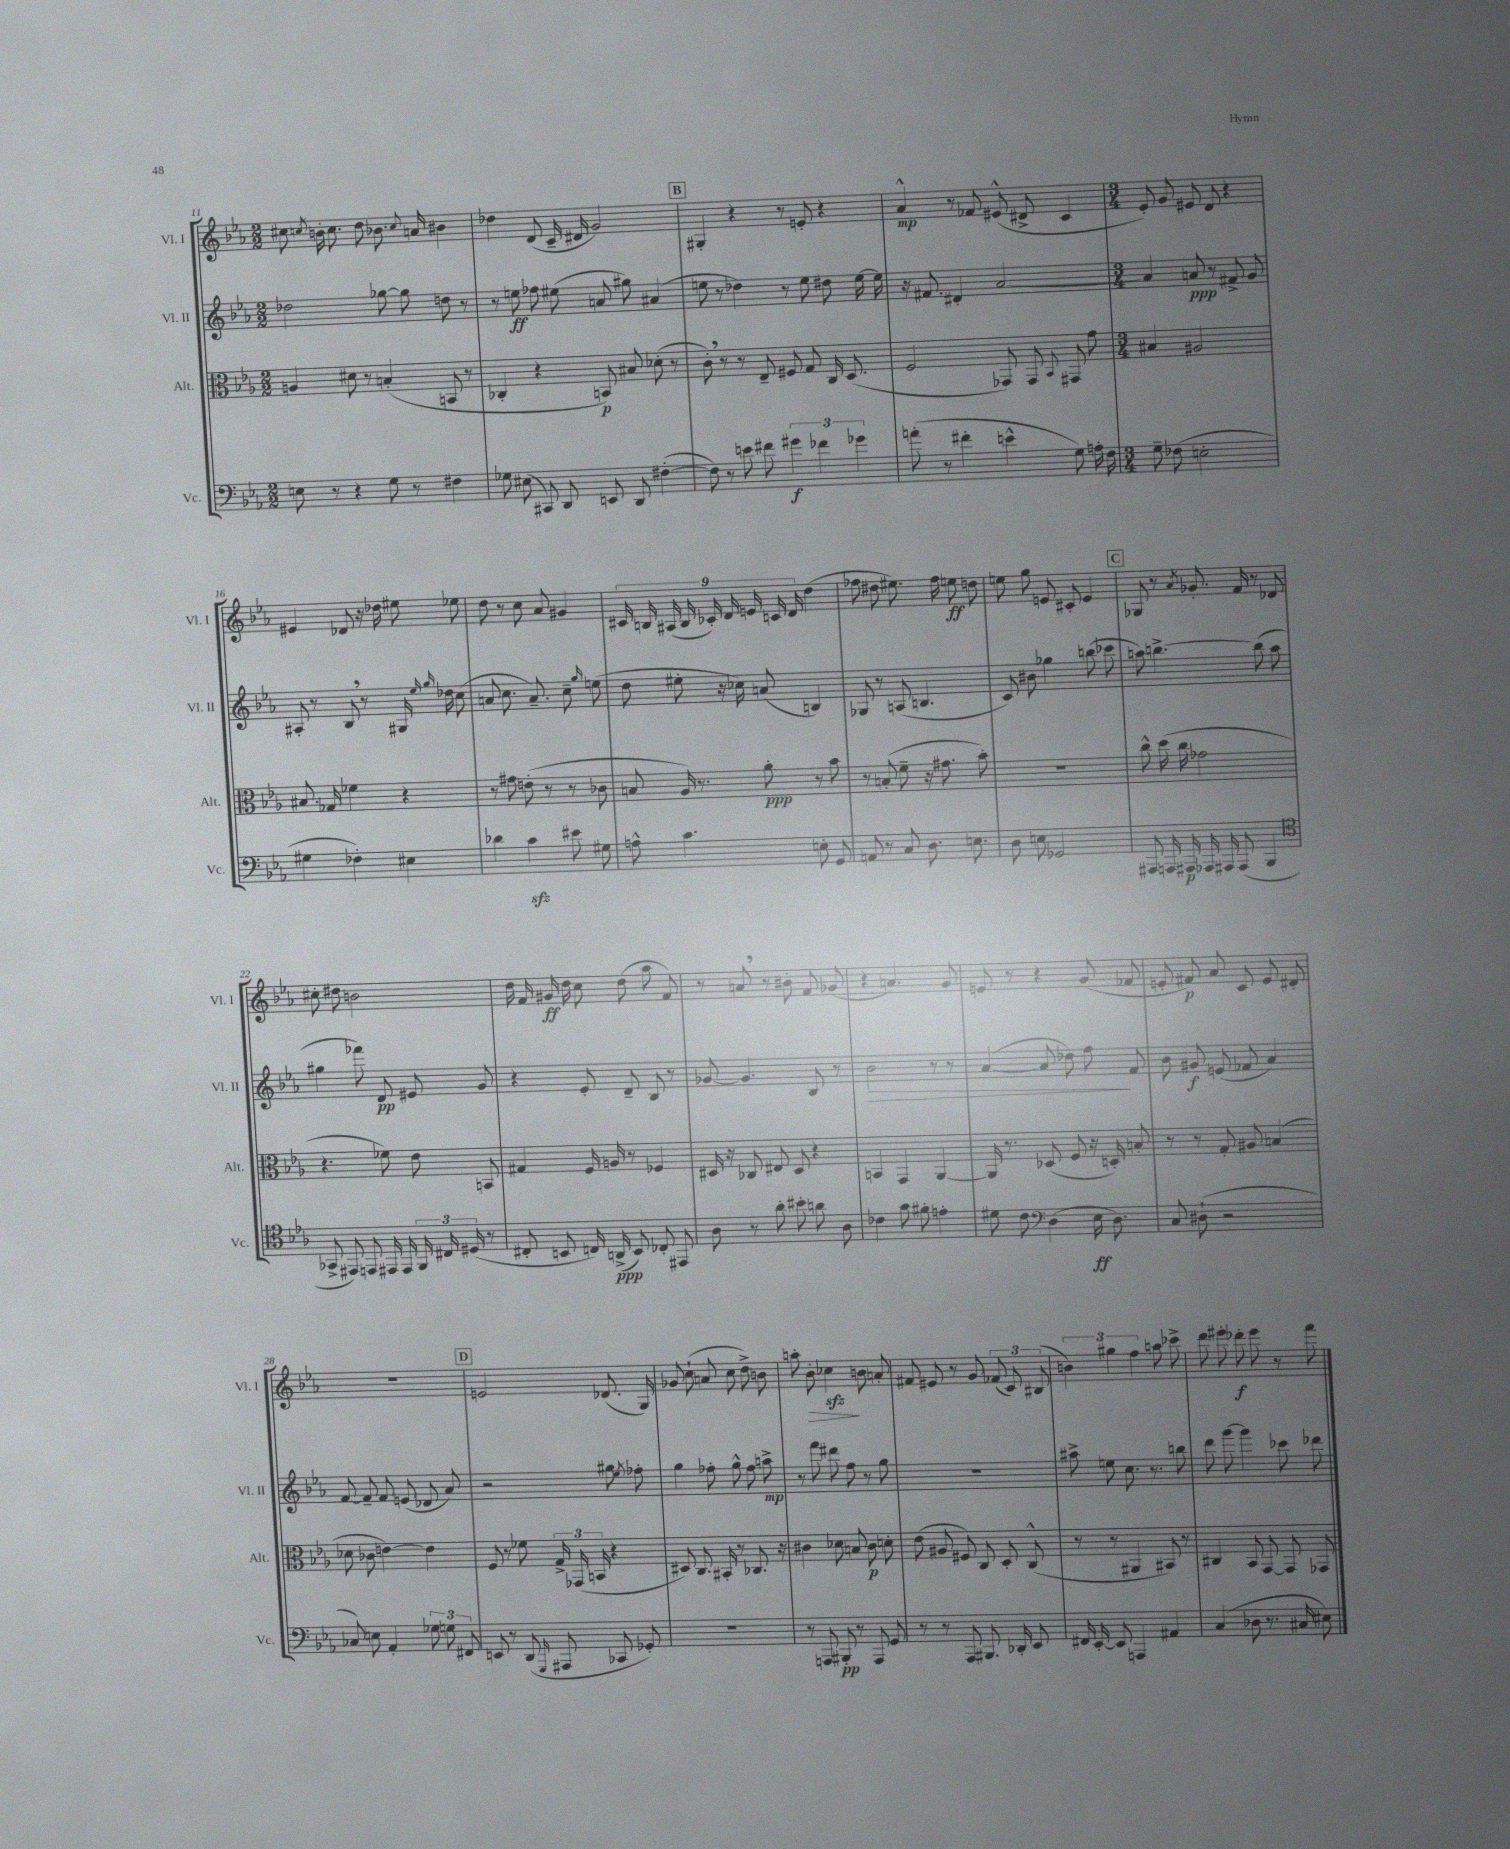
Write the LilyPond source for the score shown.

<<
\new StaffGroup <<
\new Staff = "s0" \with { instrumentName = "Vl. I" shortInstrumentName = "Vl. I" } {
    \clef treble \key ees \major \numericTimeSignature \time 2/2
    \autoBeamOff cis''8 \acciaccatura { c''8 } b'16-. c''8. d''8 bes'8. \appoggiatura { c''8 } a'16 bis'4 |
    des''4 d'8( c'16-- dis'16 g'2) |
    \mark \markup { \box "B" } gis4-. r4 r8 e'8-. r4 |
    aes'4-^\mp r8 fes'8 eis'8-^( dis'8-> c'4 |
    \numericTimeSignature \time 3/4 ees'8-.) g'8 eis'8 d'8 r4 |
    eis'4 des'8 r16 des''16 eis''8 ees''8 |
    d''8 r8 c''8 aes'8 gis'4 |
    \tuplet 9/8 { cis'16 b16 ais16( b16 ces'16-.) d'16 e'16 c'16 d'16 } d''4( |
    fes''8 dis''8 eis''8.) fes''16 e''8\ff d''8 |
    e''8 g''8 e'8 cis'8-. e'4 |
    \mark \markup { \box "C" } ges8 r8 \acciaccatura { aes'8 } ges'8.-. f'16 r8 des'8 |
    cis''8-. dis''8 b'2 |
    d''16 f'16 gis'16\ff d''16 c''8 d''8( aes''8 f'8) |
    r8 a'8 \breathe r8 bis'8-. f'8 ges'8( |
    r4 a'4.) g'8 |
    e'8 r8 r4 g'8( fes'8 |
    e'8-. fis'8\p) aes'8 c'8 e'8 dis'8-. |
    R2. |
    \mark \markup { \box "D" } e'2 des'8.( g16) |
    ges'8 c''8-!( a'8 c''8 d''8->) b'8 |
    a''8-. bes'8-.\> ces''4\sfz\! b'8 a'8-. |
    fis'8 eis'8 r8 g'8 \tuplet 3/2 { fes'8( c'8) bis8( } |
    \tuplet 3/2 { b'4) gis''4 f''4 } a''8 ces'''8-> |
    d'''8 eis'''8-. des'''8-.\f eis'''8 r8 f'''8 \bar "|." |
}
\new Staff = "s1" \with { instrumentName = "Vl. II" shortInstrumentName = "Vl. II" } {
    \clef treble \key ees \major \numericTimeSignature \time 2/2
    \autoBeamOff des''2 ges''8~ ges''8 d''8 r8 |
    r8 e''8\ff fes''8 eis''8( a'8 gis''8) ais'4( |
    \mark \markup { \box "B" } e''8 r8 des''4) r8 e''8 dis''8 e''16~ e''16 |
    r16 fis'8. dis'4-. aes'2~ |
    \numericTimeSignature \time 3/4 aes'4 a'8\ppp r8 fis'8-> g'8 |
    ais8-. r8 bes8 \breathe r8 gis16 \grace { ees''16 g''16 } des''16 c''8( |
    a'8 c''8. a'8.--) c''8-- \grace { g''16 } e''8( |
    d''8 eis''8-. r16 ces''16) a'8( b4) |
    ges8 r8 a8( b4. |
    c'8) bis'8 ges''4 b''8( ces'''8 |
    \mark \markup { \box "C" } a''8) b''4.~-> b''8( a''8 |
    gis''4 fes'''8) d'8\pp eis'8 g'8 |
    r4 ees'8-. d'8-- bes8 r8 |
    ges'8~ ges'4. bes8 r8 |
    bes'2\> r8 r8 |
    aes'4~( aes'8 des''8) f''8\! f'8 |
    bes'8 gis'8\f e'8( fes'8 aes'4) |
    f'8~ f'8-- f'8 e'8( des'8 aes'8) |
    \mark \markup { \box "D" } r2 gis''8 \acciaccatura { ees''8 } fes''8-. |
    g''4 fes''8-. g''8-^ fes''8 a''8->\mp |
    r8 f'''8 dis'''8 f''8 r8 g''8 |
    R2. |
    ais''8-> e''8 c''8. r8. b''8 |
    d'''8 g'''8~ g'''4 ces'''8 des'''8 \bar "|." |
}
\new Staff = "s2" \with { instrumentName = "Alt." shortInstrumentName = "Alt." } {
    \clef alto \key ees \major \numericTimeSignature \time 2/2
    \autoBeamOff a4 dis'8 r8 b4-.( b,8 r8 |
    ces4-. r4 b,8\p) bis8 des'8-.( r8 |
    \mark \markup { \box "B" } c'8-.) \breathe r8 r8 ees8-- fis8 g8 c16 d8.( |
    f2 ges,8) ges,8 \appoggiatura { bes,8 } gis,8 g'8 |
    \numericTimeSignature \time 3/4 bis4 ais2 |
    bis8. ges16 fes'4 r4 |
    r8 gis'8 e'8-.( r8 r8 ces'8 |
    b8 aes16) r8. aes'8-.\ppp r8 bes'8 |
    r8 b8-.( f'8-- r16 gis'8. bes'8-.) |
    R2. |
    \mark \markup { \box "C" } c''8-^ d''16( c''16 ges'2 |
    r4. fes'8) ees'8 b,8 |
    gis4 f16 a16 r8 fes4 |
    dis16 r16 ces8 eis8 dis8 r4 |
    b,4 g,4 aes,4~ |
    aes,16 r8. des8( f8 r16 d16-.) b8-. |
    r8 r8 g8-. ais8 b4( |
    des'8 ces'8 e'4~) e'4 |
    \mark \markup { \box "D" } f8 r8 fes'8 \tuplet 3/2 { g16-> ges,16( b,16 } r4 |
    dis8) c8. bis,16-. r8 ces8. r16 |
    cis'4 des'8 b8 cis'8\p d'8-. |
    ees'8( ais8 fis8) c8 d8-. c8-^( |
    r8 r8 ais,4 bis,8) r8 |
    cis4 bes,8 g,8~ g,8 ges,8 \bar "|." |
}
\new Staff = "s3" \with { instrumentName = "Vc." shortInstrumentName = "Vc." } {
    \clef bass \key ees \major \numericTimeSignature \time 2/2
    \autoBeamOff e8 r8 r4 g8 r8 fis4 |
    ges8 eis8( cis,8) d,8 e,8 d,8 fis4~-.( |
    \mark \markup { \box "B" } fis8) r8 e'8 fis'8 \tuplet 3/2 { gis'4\f fes'4 ges'4 } |
    a'8-.( r8 fis'4-. e'4-^ g8) a16-. f16 |
    \numericTimeSignature \time 3/4 g8-- fes8( e2-. |
    gis4 fes4-.) eis4 |
    des'4 c'4\sfz eis'8 gis8 |
    a8-^ c'4. e8-. g,8 |
    a,8 r8 c8 d8. e8. |
    d8 e8 ges,2 |
    \mark \markup { \box "C" } ais,,8 a,,16 ais,,16\p aes,,16 ais,,16 ais,,8( bes,,4 |
    \clef tenor ges,8-> eis,8) e,8 eis,16 eis,16 \tuplet 3/2 { f,16 cis16 dis16( } r8 |
    cis8-. b,8 c16) a,16->\ppp( b,8) ces8-. eis,8 |
    aes8 r8 aes'8-. bis'8-. a'8 aes8 |
    ces'4 g'8 fis'8-. e'4-. |
    dis'8 c'8 \clef bass d4( ees16\ff d8.) |
    c8 dis8-!( r2 |
    ces8) e8 aes,4-. \tuplet 3/2 { ges8 g8 fis,8 } |
    \mark \markup { \box "D" } e,8 r8 d,8( \grace { g,,16 } ais,,8 ces,8 ges,8-.) |
    R2. |
    r8 a,,8 bis,,8-.\pp r8 a,,8 g,8 |
    r8 r8 aes,,8 bis,,8. des,16-. ees,8 |
    fis,16 ees,16~-. ees,8 a,,4 ais,4 |
    c4( des8 r8. cis16 eis8) \bar "|." |
}
>>
>>
\layout { \context { \Score currentBarNumber = #11 } }
